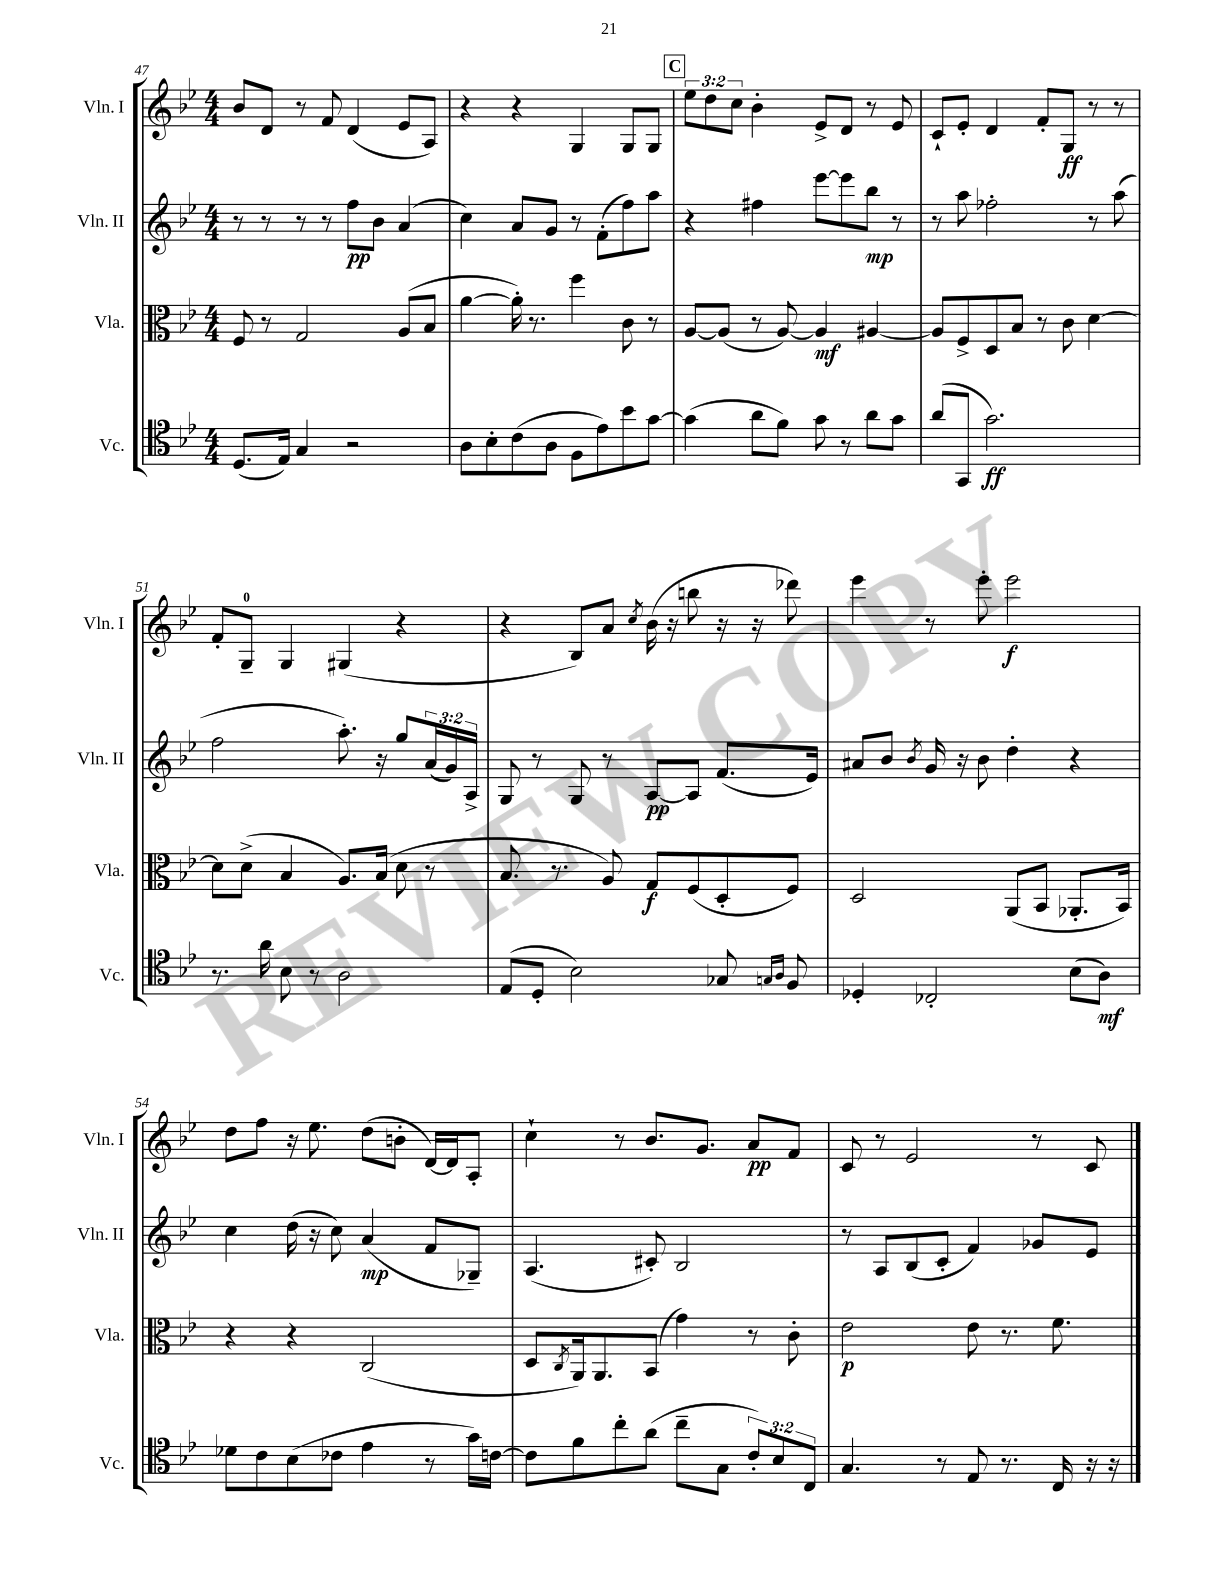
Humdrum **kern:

**kern	**dynam	**kern	**dynam	**kern	**dynam	**kern	**dynam
*part4	*part4	*part3	*part3	*part2	*part2	*part1	*part1
*staff4	*staff4	*staff3	*staff3	*staff2	*staff2	*staff1	*staff1
*I"Vc.	*	*I"Vla.	*	*I"Vln. II	*	*I"Vln. I	*
*I'Vc.	*	*I'Vla.	*	*I'Vln. II	*	*I'Vln. I	*
*clefC4	*	*clefC3	*	*clefG2	*	*clefG2	*
*k[b-e-]	*	*k[b-e-]	*	*k[b-e-]	*	*k[b-e-]	*
*M4/4	*	*M4/4	*	*M4/4	*	*M4/4	*
=47	=47	=47	=47	=47	=47	=47	=47
(8.D/L	.	8F/	.	8r	.	8b-/L	.
.	.	8r	.	8r	.	8d/J	.
16E-/Jk)	.	.	.	.	.	.	.
4G/	.	2G/	.	8r	.	8r	.
.	.	.	.	8r	.	8f/	.
2r	.	.	.	8ff\L	pp	(4d/	.
.	.	.	.	8b-\J	.	.	.
.	.	(8A/L	.	(4a/	.	8e-/L	.
.	.	8B-/J	.	.	.	8A/J)	.
=48	=48	=48	=48	=48	=48	=48	=48
8A\L	.	[4a\	.	4cc\)	.	4r	.
8B-'\	.	.	.	.	.	.	.
(8c\	.	16a'\])	.	8a/L	.	4r	.
.	.	8.r	.	.	.	.	.
8A\J	.	.	.	8g/J	.	.	.
8F\L	.	4ff\	.	8r	.	4G/	.
8e-\)	.	.	.	(8f'\L	.	.	.
8b-\	.	8c\	.	8ff\)	.	8G/L	.
[8g\J	.	8r	.	8aa\J	.	8G/J	.
!!LO:REH:place=s1:t=C
=49	=49	=49	=49	=49	=49	=49	=49
(4g\]	.	[8A/L	.	4r	.	12ee-\L	.
.	.	.	.	.	.	12dd\	.
.	.	(8A/J]	.	.	.	.	.
.	.	.	.	.	.	12cc\J	.
8a\L	.	8r	.	4ff#X\	.	4b-'\	.
8f\J)	.	[8A/)	.	.	.	.	.
8g\	.	4A/]	mf	[8eee-\L	.	8e-^/L	.
8r	.	.	.	8eee-\]	.	8d/J	.
8a\L	.	[4A#X/	.	8bb-\J	mp	8r	.
8g\J	.	.	.	8r	.	8e-/	.
=50	=50	=50	=50	=50	=50	=50	=50
(8a/L	.	8A#/L]	.	8r	.	8c`/L	.
8GG/J	.	8F^/	.	8aa\	.	8e-'/J	.
2.g\)	ff	8D/	.	2ff-X'\	.	4d/	.
.	.	8B-/J	.	.	.	.	.
.	.	8r	.	.	.	8f'/L	.
.	.	8c\	.	.	.	8G/J	ff
.	.	[4d\	.	8r	.	8r	.
.	.	.	.	(8aa\	.	8r	.
!!LO:LB:g=z
=51	=51	=51	=51	=51	=51	=51	=51
8.r	.	8d\L]	.	2ff\	.	8f'/L	.
.	.	(8d^\J	.	.	.	8G~/J	.
16a\	.	.	.	.	.	.	.
8B-\	.	4B-/	.	.	.	4G/	.
8r	.	.	.	.	.	.	.
2A\	.	8.A/L)	.	8.aa'\)	.	(4G#X/	.
.	.	(16B-/Jk	.	16r	.	.	.
.	.	8d\	.	8gg/L	.	4r	.
.	.	8r	.	(24a/L	.	.	.
.	.	.	.	24g/)	.	.	.
.	.	.	.	24A^/JJ	.	.	.
=52	=52	=52	=52	=52	=52	=52	=52
(8E-/L	.	8.B-/	.	8G/	.	4r	.
8D'/J	.	.	.	8r	.	.	.
.	.	8.r	.	.	.	.	.
2B-\)	.	.	.	8G/	.	8B-/L)	.
.	.	8A/)	.	8r	.	8a/J	.
.	.	.	.	.	.	8qcc/	.
.	.	8G/L	f	[8A/L	pp	(16b-\	.
.	.	.	.	.	.	16r	.
.	.	(8F/	.	8A/J]	.	8bbn\	.
8G-X/	.	8D'/	.	(8.f/L	.	16r	.
.	.	.	.	.	.	16r	.
16qqGn/LL	.	.	.	.	.	.	.
16qqA/JJ	.	.	.	.	.	.	.
8F/	.	8F/J)	.	.	.	8ddd-X\)	.
.	.	.	.	16e-/Jk)	.	.	.
=53	=53	=53	=53	=53	=53	=53	=53
4D-X'/	.	2D/	.	8a#X/L	.	4eee-\	.
.	.	.	.	8b-/J	.	.	.
.	.	.	.	8qb-/	.	.	.
2C-X'/	.	.	.	16g/	.	8r	.
.	.	.	.	16r	.	.	.
.	.	.	.	8b-\	.	8eee-'\	.
.	.	(8AA/L	.	4dd'\	.	2eee-\	f
.	.	8BB-/J	.	.	.	.	.
(8B-\L	.	8.AA-X'/L	.	4r	.	.	.
8A\J)	mf	.	.	.	.	.	.
.	.	16BB-/Jk)	.	.	.	.	.
!!LO:LB:g=z
=54	=54	=54	=54	=54	=54	=54	=54
8d-X\L	.	4r	.	4cc\	.	8dd\L	.
8c\	.	.	.	.	.	8ff\J	.
(8B-\	.	4r	.	(16dd\	.	16r	.
.	.	.	.	16r	.	8.ee-\	.
8c-X\J	.	.	.	8cc\)	.	.	.
4e-\	.	(2C/	.	(4a/	mp	(8dd\L	.
.	.	.	.	.	.	8bn'\J	.
8r	.	.	.	8f/L	.	[16d/LL)	.
.	.	.	.	.	.	16d/J]	.
16g\LL)	.	.	.	8G-X~/J)	.	8A'/J	.
[16cn\JJ	.	.	.	.	.	.	.
=55	=55	=55	=55	=55	=55	=55	=55
8c\L]	.	8D/L	.	(4.A/	.	4cc`\	.
.	.	8qC/	.	.	.	.	.
8f\	.	16AA/k)	.	.	.	.	.
.	.	8.AA/	.	.	.	.	.
8cc'\	.	.	.	.	.	8r	.
(8a\J	.	(8BB-/J	.	8c#X'/)	.	8.b-/L	.
8cc~\L	.	4g\)	.	2B-/	.	.	.
.	.	.	.	.	.	8.g/J	.
8G\J	.	.	.	.	.	.	.
12c'/L)	.	8r	.	.	.	8a/L	pp
12B-/	.	.	.	.	.	.	.
.	.	8c'\	.	.	.	8f/J	.
12C/J	.	.	.	.	.	.	.
=56	=56	=56	=56	=56	=56	=56	=56
4.G/	.	2e-\	p	8r	.	8c/	.
.	.	.	.	8A/L	.	8r	.
.	.	.	.	(8B-/	.	2e-/	.
8r	.	.	.	8c'/J	.	.	.
8E-/	.	8e-\	.	4f/)	.	.	.
8.r	.	8.r	.	.	.	.	.
.	.	.	.	8g-X/L	.	8r	.
16C/	.	8.f\	.	.	.	.	.
16r	.	.	.	8e-/J	.	8c/	.
16r	.	.	.	.	.	.	.
==	==	==	==	==	==	==	==
*-	*-	*-	*-	*-	*-	*-	*-
